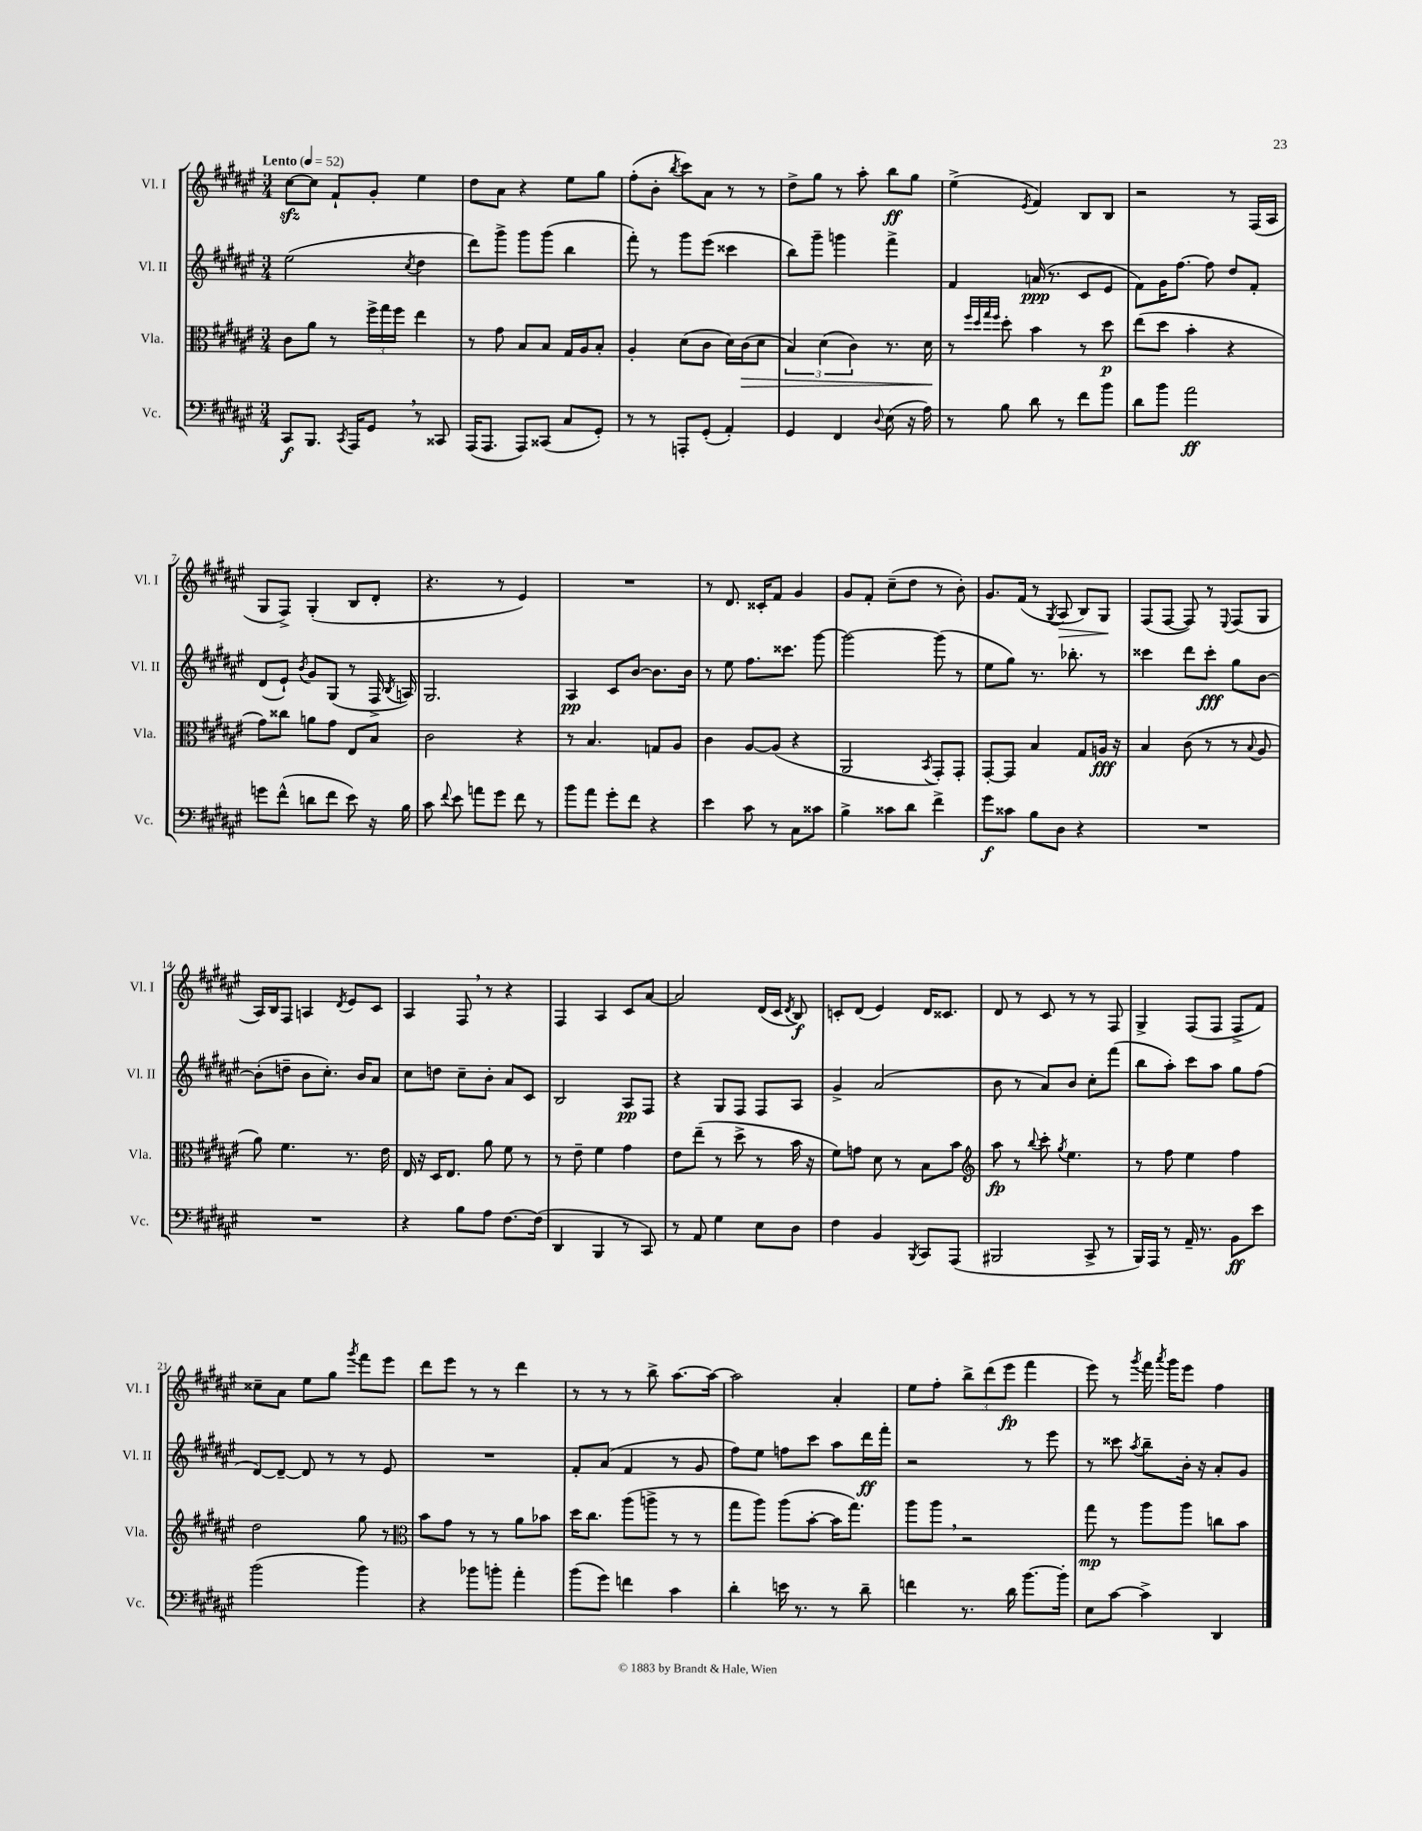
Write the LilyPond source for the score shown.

<<
\new StaffGroup <<
\new Staff = "s0" \with { instrumentName = "Vl. I" shortInstrumentName = "Vl. I" } {
    \clef treble \key fis \major \numericTimeSignature \time 3/4 \tempo "Lento" 4 = 52
    \autoBeamOff cis''8[~\sfz cis''8] fis'8[-! gis'8]-. eis''4 |
    dis''8[ ais'8] r4 eis''8[ gis''8] |
    fis''8[-.( b'8]-. \acciaccatura { b''8 } cis'''8[) ais'8] r8 r8 |
    dis''8[-> gis''8] r8 ais''8-. b''8[\ff gis''8] |
    eis''4->( \acciaccatura { eis'8 } fis'4) b8[ b8] |
    r2 r8 fis16[( ais16] |
    gis8[ fis8]->) gis4-.( b8[ dis'8]-. |
    r4. r8 eis'4) |
    R2. |
    r8 dis'8. cisis'16[-. fis'8] gis'4 |
    gis'8[ fis'8]-. cis''8[--( dis''8] r8 b'8-.) |
    gis'8.[ fis'16]( r8 \acciaccatura { gis8 } ais8\> b8[) gis8]\! |
    fis8[( fis8]~ fis8) r8 \appoggiatura { eis8 } fis8[( gis8] |
    ais16[) b16 fis8] a4 \acciaccatura { dis'8 } eis'8[ cis'8] |
    ais4 fis8 \breathe r8 r4 |
    fis4 ais4 cis'8[ ais'8]~ |
    ais'2 dis'16[( cis'16] \acciaccatura { dis'8 } b8\f) |
    c'8[-. dis'8]( eis'4) dis'16[ cisis'8.] |
    dis'8 r8 cis'8 r8 r8 fis8 |
    gis4-> fis8[( fis8] fis8[-> fis'8]) |
    cisis''8[-- ais'8] eis''8[ gis''8] \acciaccatura { gis'''8 } fis'''8[ eis'''8] |
    dis'''8[ eis'''8] r8 r8 dis'''4 |
    r8 r8 r8 b''8-> ais''8.[~ ais''16]~ |
    ais''2 ais'4-. |
    eis''8[ fis''8]-. \tuplet 3/2 { b''8[-> dis'''8( eis'''8]\fp } fis'''4 |
    eis'''8) r8 \acciaccatura { gis'''8 } fis'''16 \acciaccatura { ais'''8 } gis'''16[ eis'''8] fis''4 \bar "|." |
}
\new Staff = "s1" \with { instrumentName = "Vl. II" shortInstrumentName = "Vl. II" } {
    \clef treble \key fis \major \numericTimeSignature \time 3/4
    \autoBeamOff eis''2( \acciaccatura { cis''8 } dis''4 |
    dis'''8[) gis'''8]-> gis'''8[ gis'''8]( b''4 |
    fis'''8-.) r8 gis'''8[ eis'''8]( cisis'''4 |
    b''8[) gis'''8]-- g'''4 fis'''4-> |
    fis'4 a'16\ppp( r8. cis'8[ eis'8] |
    fis'8[) gis'16 fis''8.]~ fis''8 dis''8[ fis'8]-. |
    dis'8[( eis'8]-!) \acciaccatura { b'8 } gis'8[ gis8]( r8 fis16-> \acciaccatura { b8 } a16) |
    gis2. |
    ais4\pp cis'8[ b'8]~ b'8.[ b'16] |
    r8 eis''8 fis''8.[ cisis'''8.] gis'''8~ |
    gis'''2~ gis'''8( r8 |
    eis''8[ gis''8]) r8. bes''8.-. r8 |
    cisis'''4 dis'''8[ cisis'''8]-.\fff gis''8[ b'8]~ |
    b'8[-.( d''8]-- b'8[ cis''8.]-.) b'16[ ais'8] |
    cis''8[ d''8] cis''8[-- b'8]-. ais'8[ cis'8] |
    b2 ais8[\pp fis8] |
    r4 gis8[ fis8] fis8[ ais8] |
    gis'4-> ais'2( |
    b'8 r8 ais'8[) b'8] cis''8[-. fis'''8]( |
    b''8[ ais''8]-.) cis'''8[ ais''8] gis''8[ fis''8]( |
    dis'8[~) dis'8]~-- dis'8 r8 r8 eis'8 |
    R2. |
    fis'8[-. ais'8]( fis'4 r8 gis'8 |
    fis''8[) eis''8] f''8[ cis'''8] ais''8[ dis'''16\ff fis'''16]-. |
    r2 r8 eis'''8 |
    r8 cisis'''8 \acciaccatura { ais''8 } b''8[-- b'16]-. r16 ais'8[-. gis'8] \bar "|." |
}
\new Staff = "s2" \with { instrumentName = "Vla." shortInstrumentName = "Vla." } {
    \clef alto \key fis \major \numericTimeSignature \time 3/4
    \autoBeamOff cis'8[ ais'8] r8 \tuplet 3/2 { fis''16[-> gis''16 fis''16] } eis''4 |
    r8 gis'8 b8[ b8] gis16[ ais16 b8]-. |
    ais4-. dis'8[( cis'8] dis'16[) cis'16\>( dis'8] |
    \tuplet 3/2 { b4) dis'4( cis'4) } r8. dis'16\! |
    r8 \grace { fis''32[ dis''32 gis''32 fis''32] } dis''8-. b'4 r8 dis''8\p |
    eis''8[( dis''8] b'4-. r4 |
    gis'8[) cisis''8] a'8[ gis'8] eis8[ b8] |
    cis'2 r4 |
    r8 b4. g8[ ais8] |
    cis'4 ais8[~ ais8]( r4 |
    ais,2 \acciaccatura { b,8 } gis,8[-.) gis,8]-. |
    gis,8[~-. gis,8] b4 gis8[ a16]\fff r16 |
    b4 cis'8( r8 r8 \appoggiatura { b8 } ais8 |
    ais'8) fis'4. r8. eis'16 |
    eis16 r16 dis16[ eis8.] ais'8 fis'8 r8 |
    r8 eis'8-- fis'4 gis'4 |
    eis'8[ eis''8]--( r8 dis''8-> r8 b'16 r16 |
    fis'8[) g'8] dis'8 r8 b8[ b'8] |
    \clef treble ais''8\fp r8 \appoggiatura { b''8 } cis'''8-. \acciaccatura { gis''8 } eis''4. |
    r8 fis''8 eis''4 fis''4 |
    dis''2 gis''8 r8 |
    \clef alto b'8[ gis'8] r8 r8 ais'8[ bes'8] |
    dis''16[ cis''8.] ais''8[( a''8]-> r8 r8 |
    gis''8[ ais''8]) ais''8[( b'8]~-. b'16[ gis''8.]) |
    ais''8[ ais''8] \breathe r2 |
    gis''8\mp r8 ais''8[ ais''8] c''8[ b'8] \bar "|." |
}
\new Staff = "s3" \with { instrumentName = "Vc." shortInstrumentName = "Vc." } {
    \clef bass \key fis \major \numericTimeSignature \time 3/4
    \autoBeamOff cis,8[\f b,,8.] \acciaccatura { cis,8 } ais,,16[ gis,8] \breathe r8 cisis,8 |
    ais,,16[( ais,,8.] ais,,8[) cisis,8]( cis8[ gis,8]-.) |
    r8 r8 a,,8[-. gis,8]-.( ais,4-.) |
    gis,4 fis,4 \appoggiatura { dis8 } eis8( r16 ais16) |
    r8 b8 dis'8 r8 fis'8[ b'8] |
    dis'8[ b'8] ais'2\ff |
    g'8[ fis'8]-^( d'8[ fis'8] eis'8) r16 b16 |
    cis'8 \appoggiatura { fis'8 } eis'8 a'8[ gis'8] fis'8 r8 |
    b'8[ ais'8] gis'8[-. fis'8] r4 |
    eis'4 cis'8 r8 cis8[ cisis'8] |
    b4-> cisis'8[ dis'8] fis'4-> |
    gis'8[\f cisis'8] b8[ dis8] r4 |
    R2. |
    R2. |
    r4 b8[ ais8] fis8.[~ fis16]( |
    dis,4 b,,4 r8 cis,8) |
    r8 ais,8 gis4 eis8[ dis8] |
    fis4 b,4 \acciaccatura { b,,8 } cis,8[ ais,,8]( |
    bis,,2 cis,8-> r8 |
    b,,16[) ais,,16] r8 ais,16-- r8. b,8[\ff eis'8] |
    b'2( b'4) |
    r4 bes'8[ b'8]-. ais'4-. |
    b'8[( gis'8]) f'4 cis'4 |
    dis'4-. e'16 r8. r8 dis'8-- |
    f'4 r8. dis'16 b'8.[~ b'16]-. |
    eis8[ cis'8]~ cis'4-> dis,4 \bar "|." |
}
>>
>>
